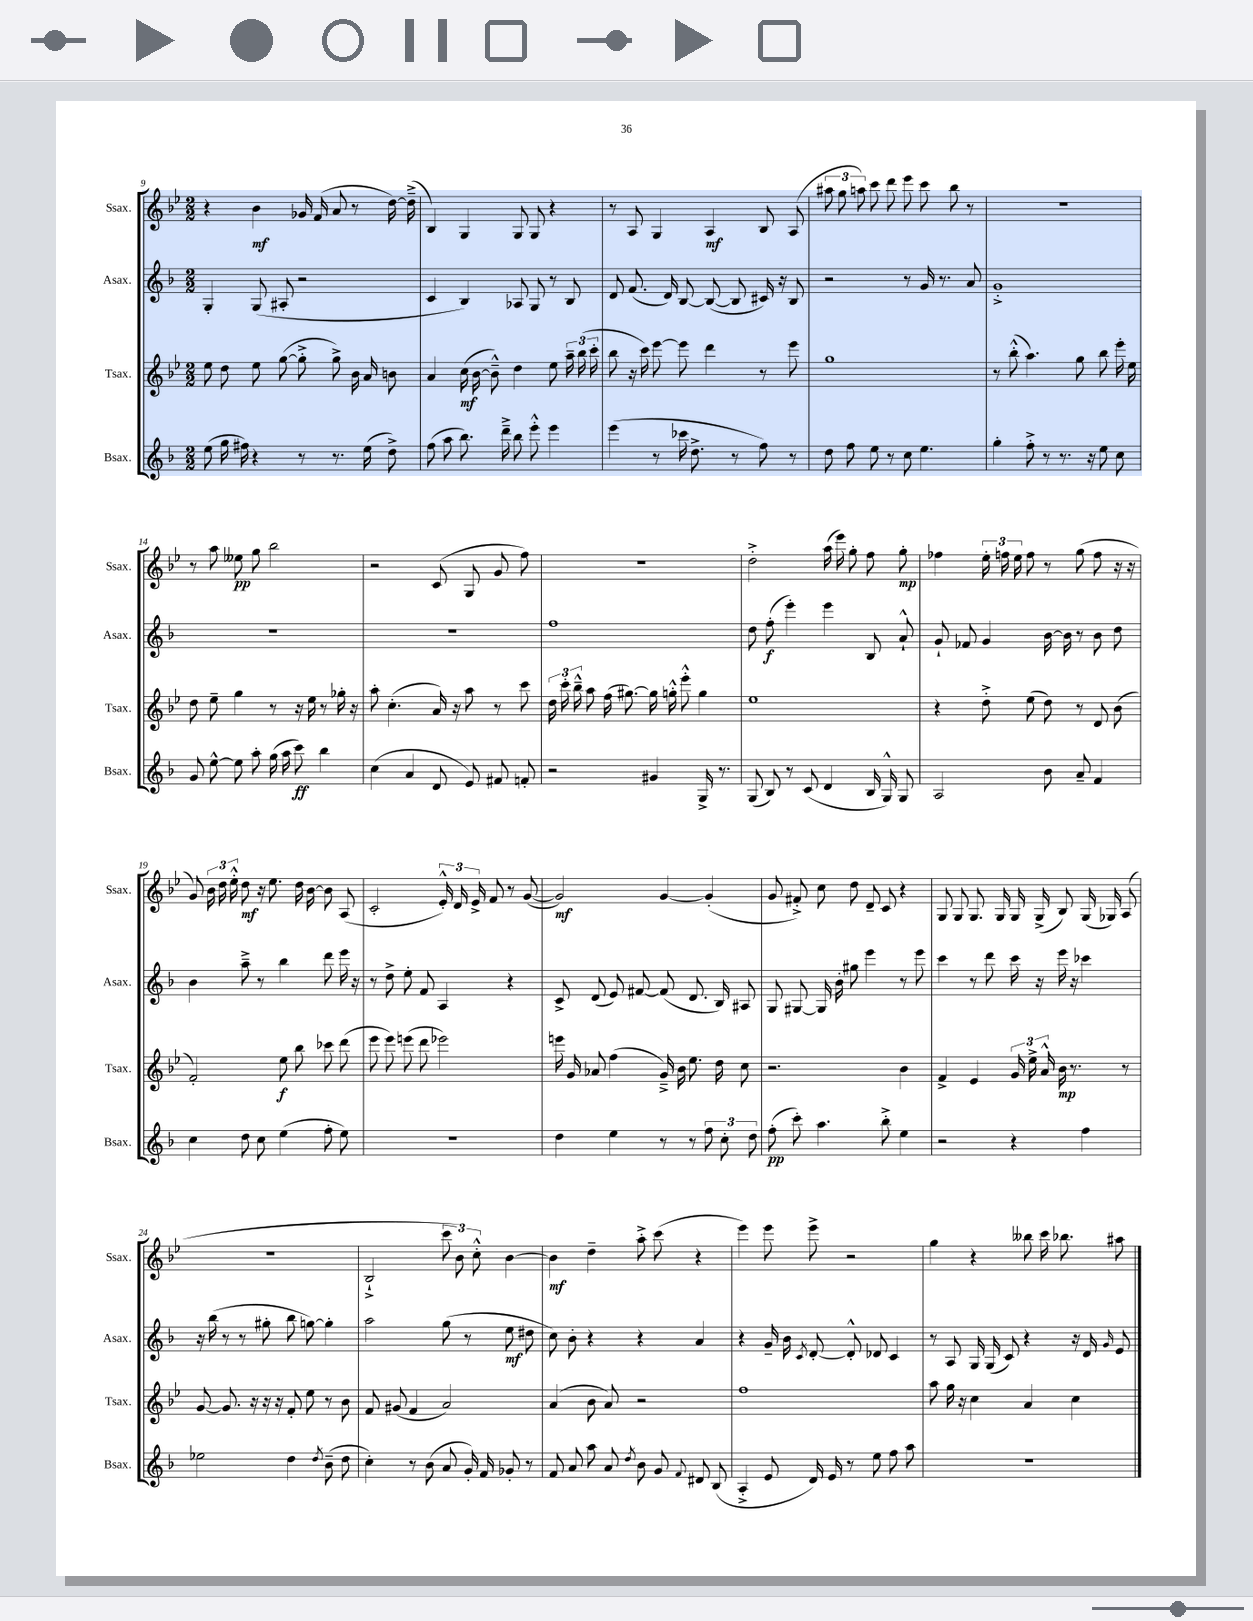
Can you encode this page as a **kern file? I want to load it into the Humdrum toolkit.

**kern	**dynam	**kern	**dynam	**kern	**dynam	**kern	**dynam
*part4	*part4	*part3	*part3	*part2	*part2	*part1	*part1
*staff4	*staff4	*staff3	*staff3	*staff2	*staff2	*staff1	*staff1
*I"Bsax.	*	*I"Tsax.	*	*I"Asax.	*	*I"Ssax.	*
*I'Bsax.	*	*I'Tsax.	*	*I'Asax.	*	*I'Ssax.	*
*clefG2	*	*clefG2	*	*clefG2	*	*clefG2	*
*k[b-]	*	*k[b-e-]	*	*k[b-]	*	*k[b-e-]	*
*M2/2	*	*M2/2	*	*M2/2	*	*M2/2	*
=9	=9	=9	=9	=9	=9	=9	=9
(8ee\	.	8ee-\	.	4G'/	.	4r	.
16gg\	.	8dd\	.	.	.	.	.
16ff#X\)	.	.	.	.	.	.	.
4r	.	8ee-\	.	(8G/	.	4b-\	mf
.	.	([8gg\	.	8A#X'/	.	.	.
8r	.	8gg'^\]	.	2r	.	16g-X/	.
.	.	.	.	.	.	(16f/	.
8.r	.	8gg^\)	.	.	.	8a/	.
.	.	16b-\	.	.	.	8r	.
(16ee\	.	16a/	.	.	.	.	.
8dd^\)	.	8bn\	.	.	.	[16dd\)	.
.	.	.	.	.	.	(16dd~^\]	.
=10	=10	=10	=10	=10	=10	=10	=10
(8ff\	.	4a/	.	4c/	.	4B-/)	.
8aa\	.	.	.	.	.	.	.
8.bb-\)	.	(16cc\	mf	4B-/)	.	4G/	.
.	.	[16b-\	.	.	.	.	.
.	.	8b-~^^\])	.	.	.	.	.
16ddd~^\	.	.	.	.	.	.	.
8bb-\	.	4dd\	.	8A-X/	.	8G/	.
8eee'^^\	.	.	.	8G/	.	8G/	.
4eee\	.	8ee-\	.	8r	.	4r	.
.	.	24aa~\	.	8B-/	.	.	.
.	.	(24bb-\	.	.	.	.	.
.	.	24ccc'\	.	.	.	.	.
=11	=11	=11	=11	=11	=11	=11	=11
(4eee\	.	8bb-\	.	8d/	.	8r	.
.	.	16r	.	(8.f/	.	8A/	.
.	.	16ccc\)	.	.	.	.	.
8r	.	[8eee-\	.	.	.	4G/	.
.	.	.	.	16d/)	.	.	.
16ccc-X\	.	8eee-\]	.	[8B-/	.	.	.
8.dd^\	.	.	.	.	.	.	.
.	.	4ddd\	.	(8B-/_	.	4A/	mf
8r	.	.	.	8B-/]	.	.	.
8ff\)	.	8r	.	16c#X/)	.	8B-/	.
.	.	.	.	16r	.	.	.
8r	.	8eee-\	.	8B-/	.	(8A/	.
=12	=12	=12	=12	=12	=12	=12	=12
8dd\	.	1gg	.	2r	.	12aa#X\	.
.	.	.	.	.	.	12gg\	.
8ff\	.	.	.	.	.	.	.
.	.	.	.	.	.	12aan\)	.
8ee\	.	.	.	.	.	8ccc\	.
8r	.	.	.	.	.	8ddd\	.
8cc\	.	.	.	8r	.	8eee-\	.
4.ee\	.	.	.	16g/	.	8ccc\	.
.	.	.	.	8.r	.	.	.
.	.	.	.	.	.	8bb-\	.
.	.	.	.	8a/	.	8r	.
=13	=13	=13	=13	=13	=13	=13	=13
4gg'\	.	8r	.	1g'^	.	1r	.
.	.	(8bb-'^^\	.	.	.	.	.
8ff'^\	.	4.aa\)	.	.	.	.	.
8r	.	.	.	.	.	.	.
8.r	.	.	.	.	.	.	.
.	.	8gg\	.	.	.	.	.
16r	.	.	.	.	.	.	.
8ee\	.	8bb-\	.	.	.	.	.
8cc\	.	16eee-'\	.	.	.	.	.
.	.	16ee-\	.	.	.	.	.
!!LO:LB:g=z
=14	=14	=14	=14	=14	=14	=14	=14
8g/	.	8dd\	.	1r	.	8r	.
[8ee^^\	.	8ee-~\	.	.	.	8aa\	.
8ee\]	.	4gg\	.	.	.	8ee--X\	pp
8aa'\	.	.	.	.	.	8gg\	.
(16gg\	.	8r	.	.	.	2bb-\	.
16aa\	.	.	.	.	.	.	.
8ccc\)	ff	16r	.	.	.	.	.
.	.	16ee-\	.	.	.	.	.
4bb-\	.	8r	.	.	.	.	.
.	.	16gg-X'\	.	.	.	.	.
.	.	16r	.	.	.	.	.
=15	=15	=15	=15	=15	=15	=15	=15
(4cc\	.	8aa'\	.	1r	.	2r	.
.	.	(4.cc'\	.	.	.	.	.
4a/	.	.	.	.	.	.	.
8d/	.	16a/)	.	.	.	(8c/	.
.	.	16r	.	.	.	.	.
8e/)	.	8aa\	.	.	.	8G/	.
8f#X/	.	8r	.	.	.	8g/	.
8fn'/	.	8ccc\	.	.	.	8ff\)	.
=16	=16	=16	=16	=16	=16	=16	=16
2r	.	24dd\	.	1ff	.	1r	.
.	.	24ccc'\	.	.	.	.	.
.	.	24bb-~^^\	.	.	.	.	.
.	.	8aa\	.	.	.	.	.
.	.	(16ff\	.	.	.	.	.
.	.	[8.gg#X\)	.	.	.	.	.
4g#X/	.	16gg#\]	.	.	.	.	.
.	.	16ggn'^^\	.	.	.	.	.
.	.	8eee-'^^\	.	.	.	.	.
16G^/	.	4gg\	.	.	.	.	.
8.r	.	.	.	.	.	.	.
=17	=17	=17	=17	=17	=17	=17	=17
(8G/	.	1ee-	.	8dd\	.	2dd'^\	.
8B-/)	.	.	.	(8ff'\	f	.	.
8r	.	.	.	4eee'\)	.	.	.
(8c/	.	.	.	.	.	.	.
4d/	.	.	.	4eee\	.	(16aa\	.
.	.	.	.	.	.	16eee-\)	.
.	.	.	.	.	.	8gg'\	.
16B-/	.	.	.	8B-/	.	8ff\	.
16G^^/)	.	.	.	.	.	.	.
8G/	.	.	.	8a`^^/	.	8gg'\	mp
=18	=18	=18	=18	=18	=18	=18	=18
2A/	.	4r	.	8g`/	.	4ff-X\	.
.	.	.	.	8f-X/	.	.	.
.	.	8dd'^\	.	4g/	.	24ee-'\	.
.	.	.	.	.	.	24ffn\	.
.	.	.	.	.	.	24ee-\	.
.	.	(8ee-\	.	.	.	8ff\	.
8b-\	.	8dd\)	.	[16b-\	.	8r	.
.	.	.	.	16b-\]	.	.	.
8a~/	.	8r	.	8r	.	(8gg\	.
4f/	.	8d/	.	8b-\	.	8ff\	.
.	.	(8b-\	.	8dd\	.	16r	.
.	.	.	.	.	.	16r	.
!!LO:LB:g=z
=19	=19	=19	=19	=19	=19	=19	=19
4cc\	.	2f'/)	.	4b-\	.	8g/)	.
.	.	.	.	.	.	24b-\	.
.	.	.	.	.	.	24dd\	.
.	.	.	.	.	.	24ee-'^^\	.
8dd\	.	.	.	8aa~^\	.	8dd\	mf
8cc\	.	.	.	8r	.	16r	.
.	.	.	.	.	.	8.ee-\	.
(4ee\	.	8ee-\	f	4bb-\	.	.	.
.	.	8bb-\	.	.	.	16dd\	.
.	.	.	.	.	.	[16b-\	.
8ff'\	.	8ccc-X\	.	8ddd\	.	8b-\]	.
8ee\)	.	(8ddd\	.	16eee\	.	(8A/	.
.	.	.	.	16r	.	.	.
=20	=20	=20	=20	=20	=20	=20	=20
1r	.	8eee-\	.	8r	.	2c'/	.
.	.	8eee-\)	.	8dd^\	.	.	.
.	.	(8eeen\	.	8ee'\	.	.	.
.	.	8ddd\	.	8f/	.	.	.
.	.	2eee-X\)	.	4A/	.	24e-'^^/)	.
.	.	.	.	.	.	24d/	.
.	.	.	.	.	.	24e-^/	.
.	.	.	.	.	.	8f/	.
.	.	.	.	4r	.	8r	.
.	.	.	.	.	.	([8g/	.
=21	=21	=21	=21	=21	=21	=21	=21
4dd\	.	16eeen\	.	8c^/	.	2g/])	mf
.	.	16g/	.	.	.	.	.
.	.	8a-X/	.	(8d/	.	.	.
4ee\	.	(4ff\	.	8e/)	.	.	.
.	.	.	.	[8f#X/	.	.	.
8r	.	16g~^/)	.	(8f#/]	.	[4g/	.
.	.	16b-\	.	.	.	.	.
8r	.	8.ee-\	.	8.d/	.	.	.
12ff\	.	.	.	.	.	(4g'/]	.
.	.	16dd\	.	16B-/)	.	.	.
12cc'\	.	.	.	.	.	.	.
.	.	8cc\	.	8A#X/	.	.	.
12dd\	.	.	.	.	.	.	.
=22	=22	=22	=22	=22	=22	=22	=22
(8ff'\	pp	2.r	.	8G/	.	8g/	.
8ccc'\)	.	.	.	[8G#X/	.	8f#X'^/)	.
4.aa\	.	.	.	16G#/]	.	8cc\	.
.	.	.	.	16b-'\	.	.	.
.	.	.	.	8gg#X\	.	8dd\	.
.	.	.	.	4eee\	.	8d~/	.
8bb-'^\	.	.	.	.	.	8c/	.
4ee\	.	4b-\	.	8r	.	4r	.
.	.	.	.	8eee\	.	.	.
=23	=23	=23	=23	=23	=23	=23	=23
2r	.	4f^/	.	4ccc\	.	8G/	.
.	.	.	.	.	.	8G/	.
.	.	4e-/	.	8r	.	8.G/	.
.	.	.	.	8ddd\	.	.	.
.	.	.	.	.	.	16G/	.
4r	.	24g/	.	16ccc\	.	16G/	.
.	.	24ee-^\	.	.	.	.	.
.	.	.	.	16r	.	(16G^/	.
.	.	24a^^/	.	.	.	.	.
.	.	16b-\	mp	16eee\	.	8B-/)	.
.	.	8.r	.	16r	.	.	.
4ff\	.	.	.	4ccc-X\	.	(16G/	.
.	.	.	.	.	.	16G-X/)	.
.	.	8r	.	.	.	(8A/	.
!!LO:LB:g=z
=24	=24	=24	=24	=24	=24	=24	=24
2ee-X\	.	[8g/	.	16r	.	1r	.
.	.	.	.	(16bb-\	.	.	.
.	.	8.g/]	.	8r	.	.	.
.	.	.	.	8r	.	.	.
.	.	16r	.	.	.	.	.
.	.	16r	.	8gg#X'\	.	.	.
.	.	16r	.	.	.	.	.
4dd\	.	8f'/	.	8bb-\	.	.	.
.	.	8ee-\	.	[8ggn\)	.	.	.
8qdd/	.	.	.	.	.	.	.
(8b-~\	.	8r	.	4gg'\]	.	.	.
8dd\	.	8b-\	.	.	.	.	.
=25	=25	=25	=25	=25	=25	=25	=25
4cc'\)	.	8f/	.	2aa\	.	2B-`^/	.
.	.	(8g#X/	.	.	.	.	.
8r	.	4f/	.	.	.	.	.
(8b-\	.	.	.	.	.	.	.
8a/	.	2a/)	.	(8gg\	.	12ccc\	.
.	.	.	.	.	.	12b-\)	.
16g'/)	.	.	.	8r	.	.	.
.	.	.	.	.	.	12cc'^^\	.
16f/	.	.	.	.	.	.	.
8g-X'/	.	.	.	8ee\	mf	[4b-\	.
8r	.	.	.	8dd#X\	.	.	.
=26	=26	=26	=26	=26	=26	=26	=26
8f/	.	(4a/	.	8cc\)	.	4b-\]	mf
8a/	.	.	.	8b-'\	.	.	.
8aa\	.	8b-\	.	4r	.	4dd~\	.
8a/	.	8a/)	.	.	.	.	.
8qdd/	.	.	.	.	.	.	.
8b-\	.	2r	.	4r	.	8aa'^\	.
8g/	.	.	.	.	.	(8ccc\	.
8qqf/	.	.	.	.	.	.	.
8d#X/	.	.	.	4a/	.	4r	.
(8B-/	.	.	.	.	.	.	.
=27	=27	=27	=27	=27	=27	=27	=27
4A'^/	.	1ff	.	4r	.	4eee-\)	.
8e/	.	.	.	16g~/	.	8eee-\	.
.	.	.	.	16b-\	.	.	.
.	.	.	.	8qc/	.	.	.
16d/)	.	.	.	[8d'/	.	8eee-^\	.
16e/	.	.	.	.	.	.	.
8r	.	.	.	8d'^^/]	.	2r	.
8ee\	.	.	.	8d-X/	.	.	.
8ff\	.	.	.	4c/	.	.	.
8aa\	.	.	.	.	.	.	.
=28	=28	=28	=28	=28	=28	=28	=28
1r	.	8aa\	.	8r	.	4gg\	.
.	.	16gg\	.	8A/	.	.	.
.	.	16r	.	.	.	.	.
.	.	4cc\	.	16G/	.	4r	.
.	.	.	.	(16G/	.	.	.
.	.	.	.	8c/)	.	.	.
.	.	4a/	.	4r	.	8bb--X\	.
.	.	.	.	.	.	16ccc\	.
.	.	.	.	.	.	8.bb-X\	.
.	.	4cc\	.	16r	.	.	.
.	.	.	.	16d/	.	.	.
.	.	.	.	16qqg/	.	.	.
.	.	.	.	8e/	.	8aa#X\	.
==	==	==	==	==	==	==	==
*-	*-	*-	*-	*-	*-	*-	*-
